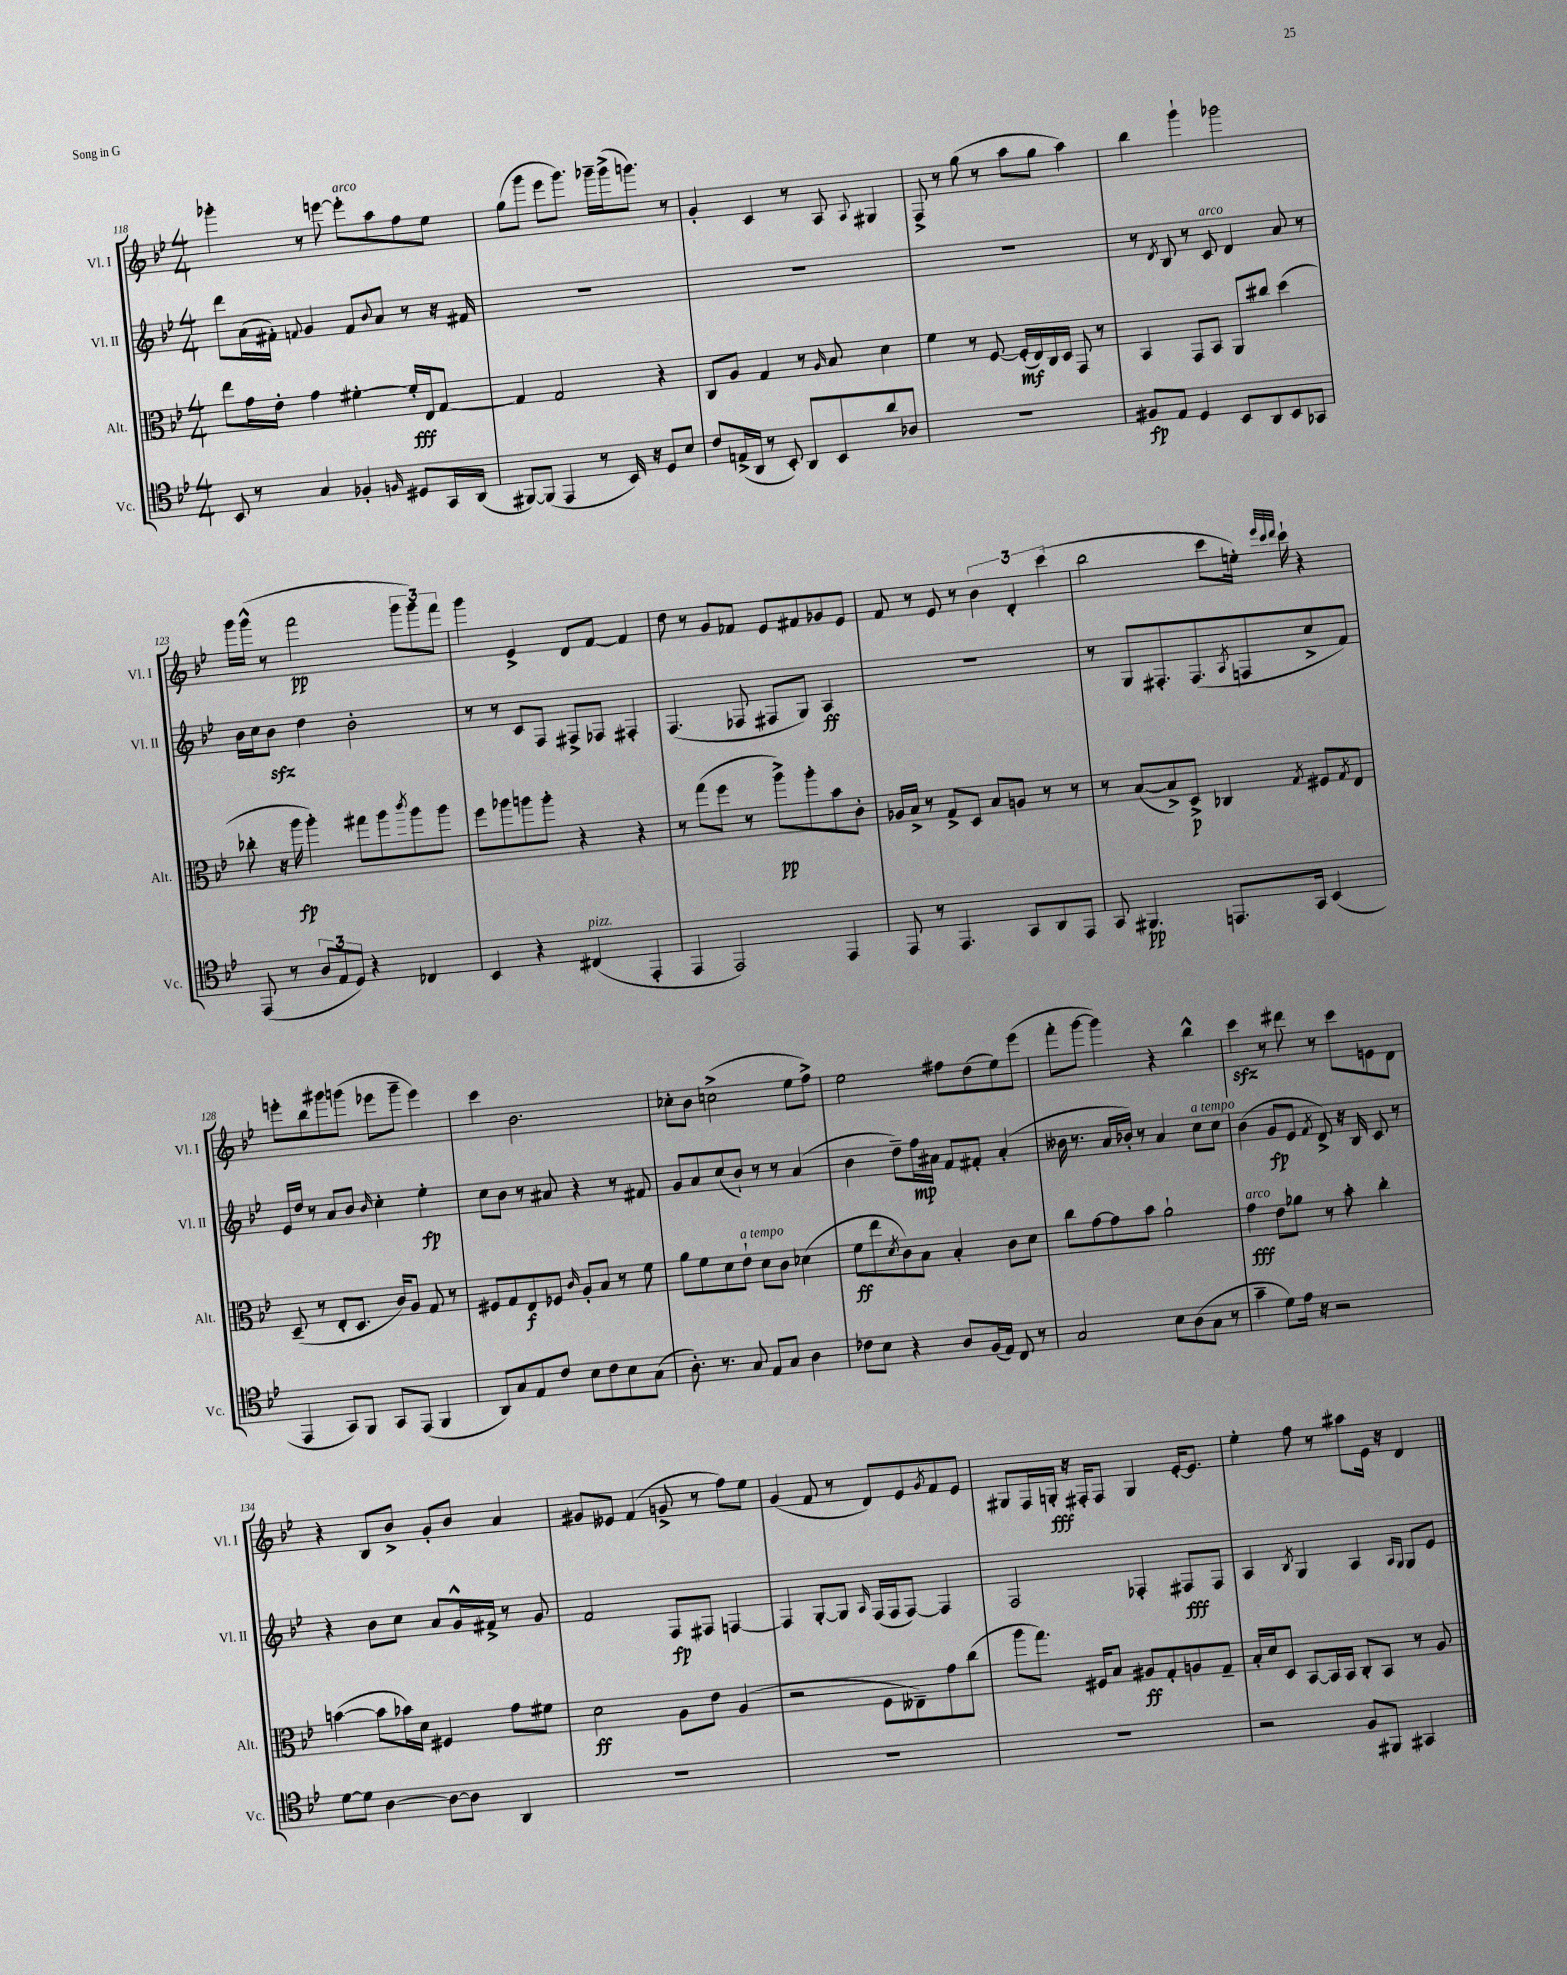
<<
\new StaffGroup <<
\new Staff = "s0" \with { instrumentName = "Vl. I" shortInstrumentName = "Vl. I" } {
    \clef treble \key bes \major \numericTimeSignature \time 4/4
    ges'''4-. r8 e'''8~ e'''8-.^\markup { \italic "arco" } a''8 f''8 ees''8 |
    g''8( g'''8 ees'''8 g'''8.) ges'''16-- ges'''16->( g'''8.) r8 |
    g'4-. c'4 r8 a8 \appoggiatura { a8 } gis4 |
    f8-> r8 g''8( r8 a''8 g''8 a''4) |
    bes''4 g'''4-! ges'''2 |
    g'''16 g'''16-^( r8 f'''2\pp \tuplet 3/2 { g'''8 g'''8) f'''8 } |
    g'''4 ees'4-> d'8 f'8~ f'4 |
    d''8 r8 g'8 fes'8 ees'8 fis'8 ges'8 ees'8 |
    f'8 r8 ees'8 r8 \tuplet 3/2 { bes'4 d'4-. c'''4( } |
    bes''2 c'''8 e''16-.) \grace { ees'''32 c'''32 d'''32 } c'''16-! r4 |
    e'''8-. bes''8 gis'''8 g'''8( ees'''8 g'''8-- ees'''4) |
    c'''4 bes'2. |
    ces''8-. bes'8 c''2->( ees''8 f''8->) |
    ees''2 fis''8 d''8( ees''8) ees'''8( |
    f'''8-. g'''8~ g'''4) r4 bes''4-^ |
    c'''4\sfz r8 dis'''8 r8 c'''8 e'8 d'8 |
    r4 bes8 bes'8-> g'8-. bes'8 a'4 |
    gis'8 eeses'8 f'4( g'8-> r8 f''8) ees''8 |
    g'4( f'8 r8 d'8) ees'8 \acciaccatura { g'8 } f'8 ees'8 |
    gis8 f16 g16-.\fff r16 fis16-. fis8 g4 ees'16~-. ees'8. |
    ees''4-. f''8 r8 ais''8 ees'16 r16 d'4 \bar "|." |
}
\new Staff = "s1" \with { instrumentName = "Vl. II" shortInstrumentName = "Vl. II" } {
    \clef treble \key bes \major \numericTimeSignature \time 4/4
    d'''8 a'16( fis'16-.) \appoggiatura { f'8 } g'4 f'8 \appoggiatura { bes'8 } a'8 r8 r16 fis'16 |
    R1 |
    R1 |
    R1 |
    r8 \acciaccatura { d'8 } bes8 r8 c'8^\markup { \italic "arco" } d'4 a'8 r8 |
    bes'16 c''16 bes'8\sfz d''4 bes'2-. |
    r8 r8 c'8 f8 fis8-> fes8 fis4-. |
    f4.( fes8 fis8 g8) a4\ff |
    R1 |
    r8 g8 fis8.-. fis8.( \acciaccatura { a8 } f8 c''8-> f'8) |
    ees'16 d''16 r8 a'8 bes'8 \grace { bes'16 } c''4-. ees''4-.\fp |
    c''8 bes'8 r8 ais'8 r4 r8 fis'8 |
    g'8 a'8 c''8( bes'8-!) r8 r8 a'4( |
    bes'4 d''8--) f''16\mp ais'16 f'8 fis'8-. ais'4-.( |
    beses'16 r8. a'16 bes'16-.) r8 a'4 c''8^\markup { \italic "a tempo" } c''8 |
    bes'4( g'8\fp ees'8 \acciaccatura { f'8 } d'8->) r16 bes16 c'8 r8 |
    r4 bes'8 c''8 a'8 g'16-^ fis'16-> r8 g'8 |
    f'2 f8\fp fis8 f4~ |
    f4 g8~-. g8 \grace { a16 } f16( f16 f8~) f4 |
    f2 fes4-. fis8\fff fis8 |
    a4 \acciaccatura { bes8 } g4 a4 \grace { a16 g16 } g8 ees'8 \bar "|." |
}
\new Staff = "s2" \with { instrumentName = "Alt." shortInstrumentName = "Alt." } {
    \clef alto \key bes \major \numericTimeSignature \time 4/4
    ees''8 g'16 ees'16-. g'4 fis'4~-. fis'16-.\fff ees16 g8~ |
    g4 g2 r4 |
    c8 a8 g4 r8 \grace { a16 } bes8 d'4 |
    f'4 r8 f8~ f16-.\mf( ees16) c16 d16 g,8 r8 |
    bes,4 g,8 bes,8 a,8 cis''8 d''4( |
    ces''8-. r16 a''16\fp a''4-.) gis''8 a''8 \acciaccatura { c'''8 } a''8 a''8 |
    f''8 aes''8 a''8 a''8-. r4 r4 |
    r8 g''8( f''8 r8 a''8->\pp) a''8-. bes'8 c'8-. |
    aes16 bes16-> r8 g8-> d8 bes8 a8 r8 r8 |
    r8 bes8~( bes8->) d8->\p ces4 \acciaccatura { g8 } fis8 \acciaccatura { g8 } ees8 |
    d8--( r8 ees8-. d8. c'16) a8 g8 r8 |
    fis8 g8 ees8\f fes8 \grace { c'16 } a8-. bes8 r8 f'8 |
    a'8 f'8 d'8 ees'8-!^\markup { \italic "a tempo" } d'8 c'8 des'4( |
    f'8\ff ees''8 \acciaccatura { d'8 } c'8) bes8 bes4-. c'8 d'8 |
    c''8 g'8~ g'8 bes'8 a'2-! |
    g'4\fff^\markup { \italic "arco" } ees'8 aes'8 r8 bes'8-. c''4-. |
    b'4~( b'8 bes'16) d'16 fis4 g'8 fis'8 |
    d'2\ff a8 ees'8 a4( |
    r2 f8 eeses8--) g'8 c''8( |
    a''8 g''8.) fis16 bes8 ais8\ff g8-. a8 g8-- |
    bes16-. d'16 d8 bes,8~ bes,16 bes,16 c8-. bes,8 r8 a8 \bar "|." |
}
\new Staff = "s3" \with { instrumentName = "Vc." shortInstrumentName = "Vc." } {
    \clef tenor \key bes \major \numericTimeSignature \time 4/4
    bes,8 r8 g4 fes4-. \grace { f16 } dis8 g,16 a,16( |
    fis,8~) fis,8( ees,4 r8 bes,16) r16 d8 bes8 |
    c'8 e16->( a,16 r8 bes,8-.) a,8 bes,8 a'8 aes8 |
    R1 |
    fis8\fp ees8 d4 bes,8 a,8 bes,8 ges,8 |
    ees,8( r8 \tuplet 3/2 { a8 ees8 d8) } r4 ces4 |
    bes,4 r4 cis4^\markup { \italic "pizz." }( ees,4-. |
    ees,4 ees,2) ees,4 |
    ees,8 r8 ees,4. g,8 a,8 ees,8 |
    g,8 fis,4.\pp e,8. g,16 bes,4( |
    ees,4 g,8) f,8 g,8 ees,8( f,4 |
    a,8) g8 ees8 c'8 bes8 c'8 bes8 g8( |
    a8.-.) r8. g8 ees8 g8 a4 |
    ces'8 bes8 r4 a8 f16( ees16) c8 r8 |
    g2 bes8 a8( g8 r8 |
    g'4-- d'8) ees'16 r16 r2 |
    d'8~ d'8 a4~ a8~ a8 a,4 |
    R1 |
    R1 |
    R1 |
    r2 f8 fis,8 gis,4 \bar "|." |
}
>>
>>
\layout { \context { \Score currentBarNumber = #118 } }
